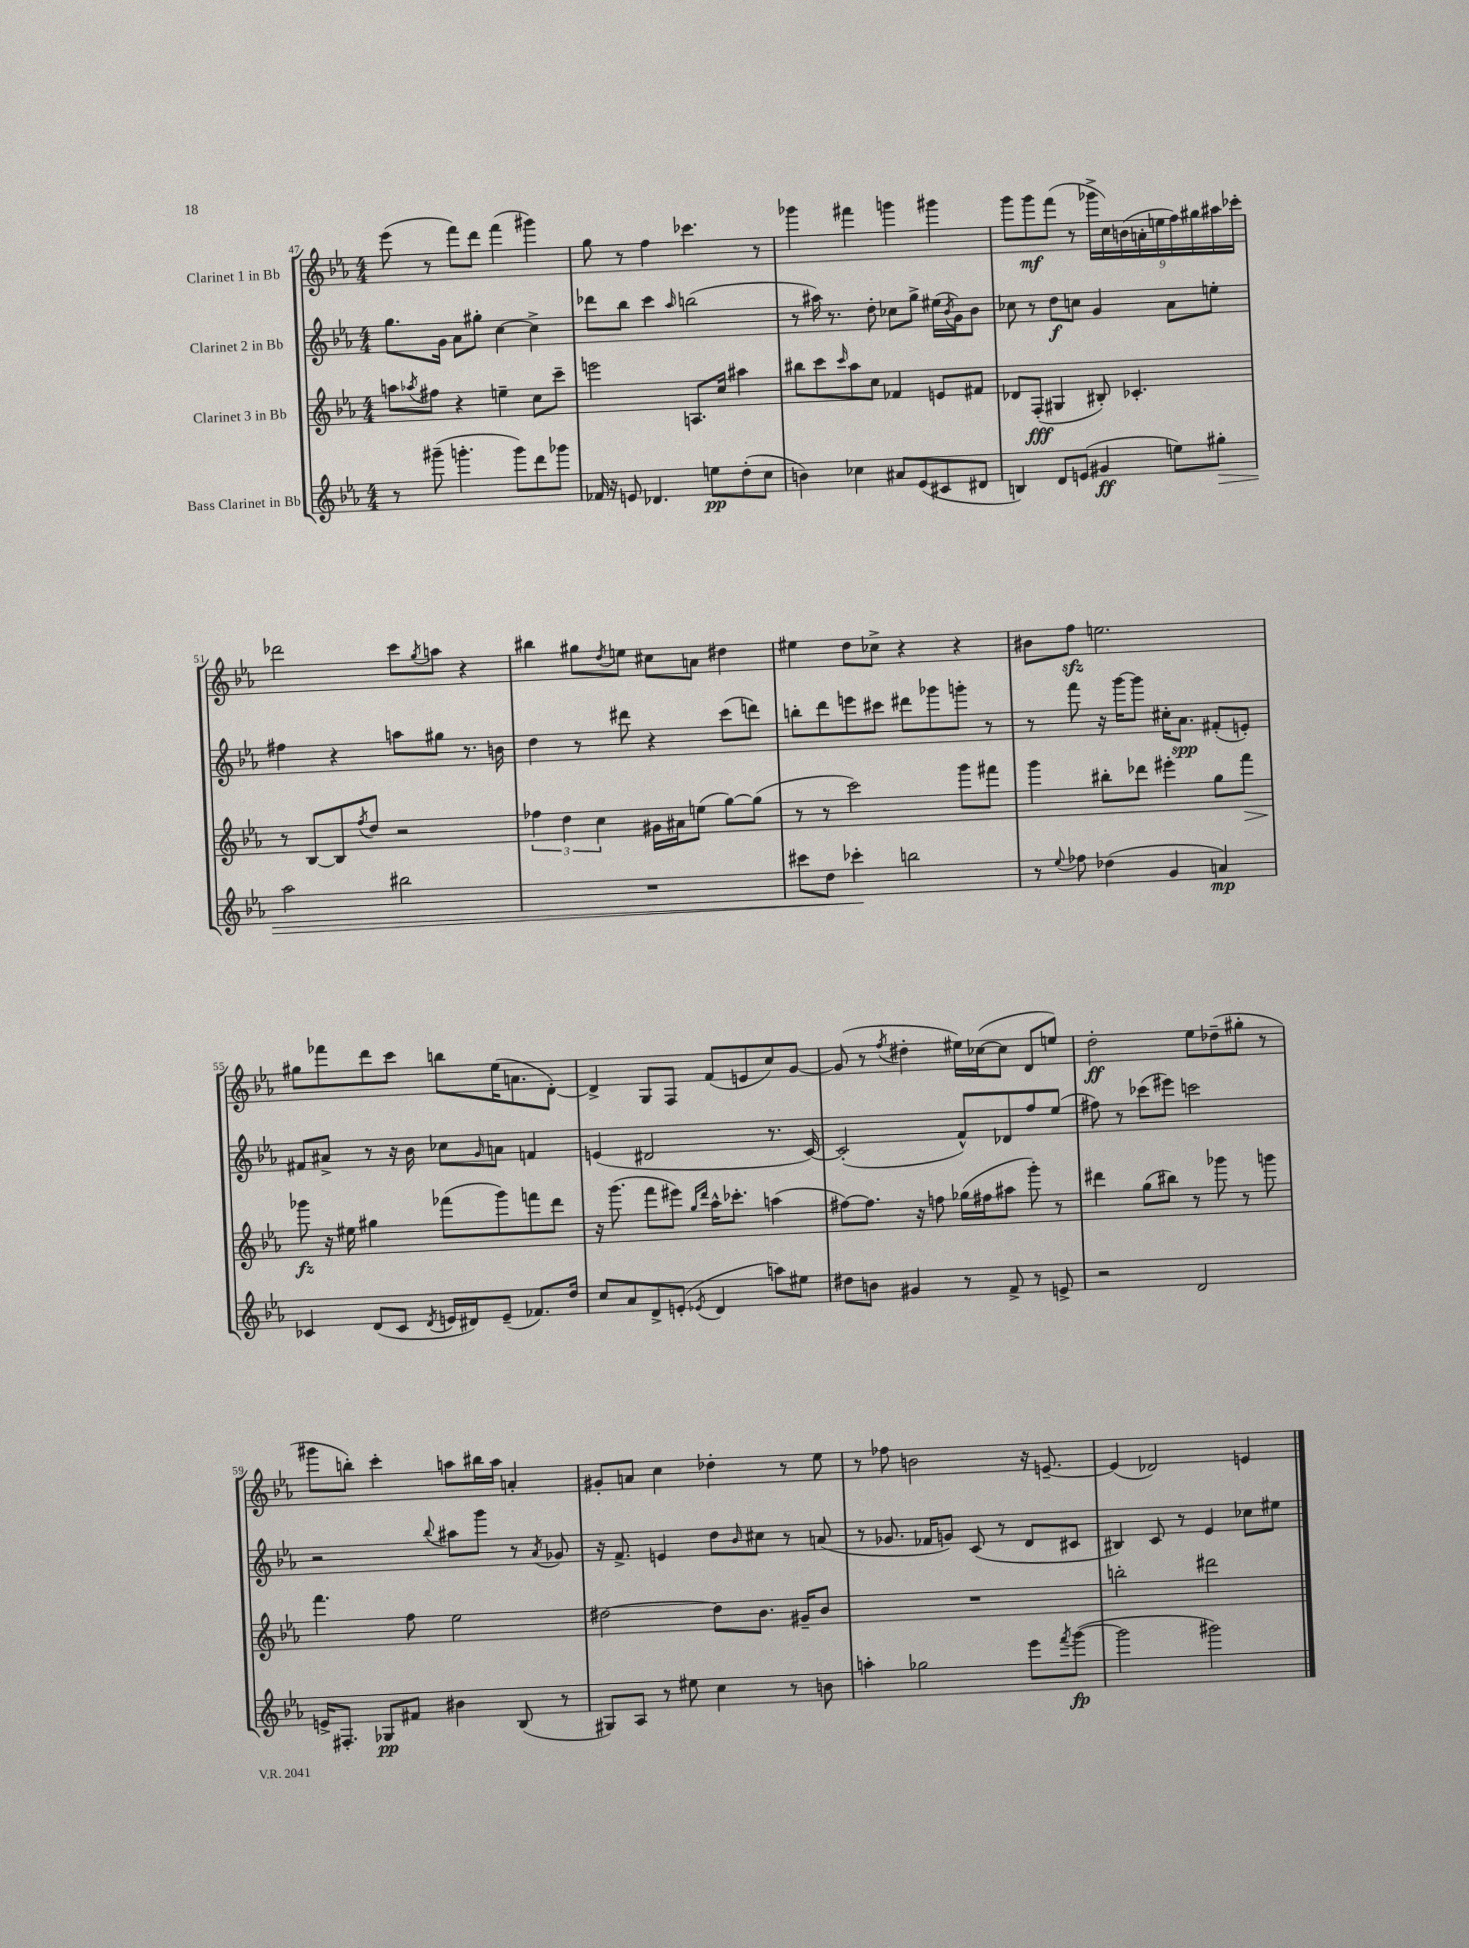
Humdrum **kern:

**kern	**kern	**kern	**kern
*staff4	*staff3	*staff2	*staff1
*clefG2	*clefG2	*clefG2	*clefG2
*k[b-e-a-]	*k[b-e-a-]	*k[b-e-a-]	*k[b-e-a-]
*M4/4	*M4/4	*M4/4	*M4/4
8r	8aa	8.gg	(8eee-
.	8qaa-	.	.
(8ggg#~	8ff#	.	8r
.	.	16g	.
4.ggg'	4r	8a-	8fff)
.	.	8gg#'	8ddd
.	4ee~	[4cc	(4fff
8ggg)	.	.	.
8ddd	8cc	4cc^]	4ggg#)
8ggg-	8ccc~	.	.
=	=	=	=
16f-	2eee	8ddd-	8gg
16r	.	.	.
8e	.	8bb-	8r
4.d-	.	4ccc	4ff
.	.	16qqaa-	.
.	8.A	(2bb	4.ccc-
8ee	.	.	.
.	16cc	.	.
(8dd'	4aa#	.	.
8cc	.	.	8r
=	=	=	=
4b)	8bb#	8r	4ggg-
.	8ccc	16aa#)	.
.	.	8.r	.
.	16qqccc	.	.
4cc-	8aa-	.	4fff#
.	8cc	8dd'	.
8a#	4f-	8cc-	4ggg
(8e-	.	8gg^	.
8c#	8e	(16ee#	4ggg#
.	.	8qb-	.
.	.	16g)	.
8d#	8f#	8b-	.
=	=	=	=
4B)	8d-	8cc-	8ggg
.	(8F'	8r	8ggg
8d	4G#	8dd	(8fff
(8e	.	8cc	8r
4g#	8B#')	4g	18ggg-^
.	.	.	18cc)
.	.	.	(18b
.	4.c-'	.	.
.	.	.	18a'
.	.	.	18ee
8ee)	.	8a-	.
.	.	.	18ff)
.	.	.	18gg#
8gg#'	.	8ee'	.
.	.	.	18aa#
.	.	.	18ccc-'
=	=	=	=
2aa-	8r	4ff#	2ddd-
.	[8B-	.	.
.	8B-]	4r	.
.	8qff	.	.
.	8dd	.	.
2bb#	2r	8aa	8ccc
.	.	.	8qgg
.	.	8gg#	8aa
.	.	8.r	4r
.	.	16b	.
=	=	=	=
1r	6ff-	4dd	4bb#
.	6dd	.	.
.	.	8r	8gg#
.	6cc	.	.
.	.	.	8qdd
.	.	8ddd#	8ee
.	16g#	4r	8cc#
.	16a#	.	.
.	(8ee	.	8a
.	[8gg)	(8ccc	4dd#
.	(8gg]	8ddd)	.
=	=	=	=
8ccc#	8r	8bb'	4ee#
8dd	8r	8ddd	.
4ccc-'	2ccc)	8eee	8dd
.	.	8ccc#	8cc-^
2bb	.	8ddd#	4r
.	.	8ggg-	.
.	8ggg	8ggg'	4r
.	8fff#	8r	.
=	=	=	=
8r	4ggg	8r	8b#
8qqee-	.	.	.
8ff-	.	8fff	8ff
(4dd-	8bb#'	16r	2.ee
.	.	[16ggg	.
.	8ddd-	8ggg]	.
4g	4eee#'	16cc#'	.
.	.	8.a-	.
4a)	8gg	(8f#'	.
.	8fff	8e')	.
=	=	=	=
4c-	8ggg-	8f#	8gg#
.	16r	8a#^	8fff-
.	16ee#	.	.
(8d	4gg#	8r	8ddd
8c-	.	16r	8ccc
.	.	16b-	.
8qd	.	.	.
16e	(8fff-	8cc-	8bb
16d#)	.	.	.
.	.	16qqg	.
(8e~	8ggg-)	8a	(16ee-
.	.	.	8.a
8.f-)	8fff	4f	.
.	8ddd	.	[8d')
16dd	.	.	.
=	=	=	=
8cc	16r	(4e	4d^]
.	(8.ggg	.	.
8a-	.	.	.
8d^	8fff	2d#	8G
(8e'	8eee#)	.	8F
.	16qqgg	.	.
8qe-	16qqddd	.	.
4d	16aa-^^	.	(8f
.	8.ccc-'	.	.
.	.	.	8e
8aa)	(4aa	8.r	8cc)
8ee#	.	.	[8g
.	.	[16c)	.
=	=	=	=
8dd#	[8ff#)	(2c']	(8g]
8b	8.ff#]	.	8r
.	.	.	8qff
4g#	.	.	4dd#'
.	16r	.	.
.	8ff	.	.
8r	(16gg-	8f^^)	16ee#)
.	16ff#	.	([16cc-
8f^	8aa#	8d-	8cc-]
8r	8ggg')	8ff	8d
8e^	8r	(8ee-	8ee)
=	=	=	=
2r	4ddd#	8ff#)	2dd'
.	.	8r	.
.	(8gg	(8ccc-	.
.	8bb#)	8eee#)	.
2d	8r	2ccc	8ee-
.	8ggg-	.	(8dd-~
.	8r	.	8gg#'
.	8ggg	.	8r
=	=	=	=
16e^	4.fff	2r	8ggg#
8.F#'	.	.	.
.	.	.	8bb')
8G-	.	.	4ccc'
8f#	8ff	.	.
.	.	8qqbb-	.
4b#	2ee-	8aa#	8aa
.	.	8ggg	16bb#
.	.	.	16aa
(8B-	.	8r	4a'
.	.	8qa-	.
8r	.	8g-	.
=	=	=	=
8G#)	[2dd#	16r	8g#'
.	.	8.f^	.
8A-	.	.	8a
8r	.	4e	4cc
8ee#	.	.	.
4cc	8dd#]	8dd	4dd-'
.	.	16qqb-	.
.	8.b-	8cc#	.
8r	.	8r	8r
.	16g#~	.	.
8b	8b-	(8a	8ee-
=	=	=	=
4aa'	1r	8r	8r
.	.	8.g-	8ff-
2gg-	.	.	2b
.	.	16f-	.
.	.	8g)	.
.	.	(8c	.
.	.	8r	.
8eee-	.	8d	16r
.	.	.	[8.e~
8qfff	.	.	.
([8ggg	.	8c#	.
=	=	=	=
2ggg]	2bb'	4B#)	(4e]
.	.	8c	2d-)
.	.	8r	.
2ggg#)	2ddd#	4e-	.
.	.	8cc-	4e
.	.	8ee#	.
==	==	==	==
*-	*-	*-	*-
